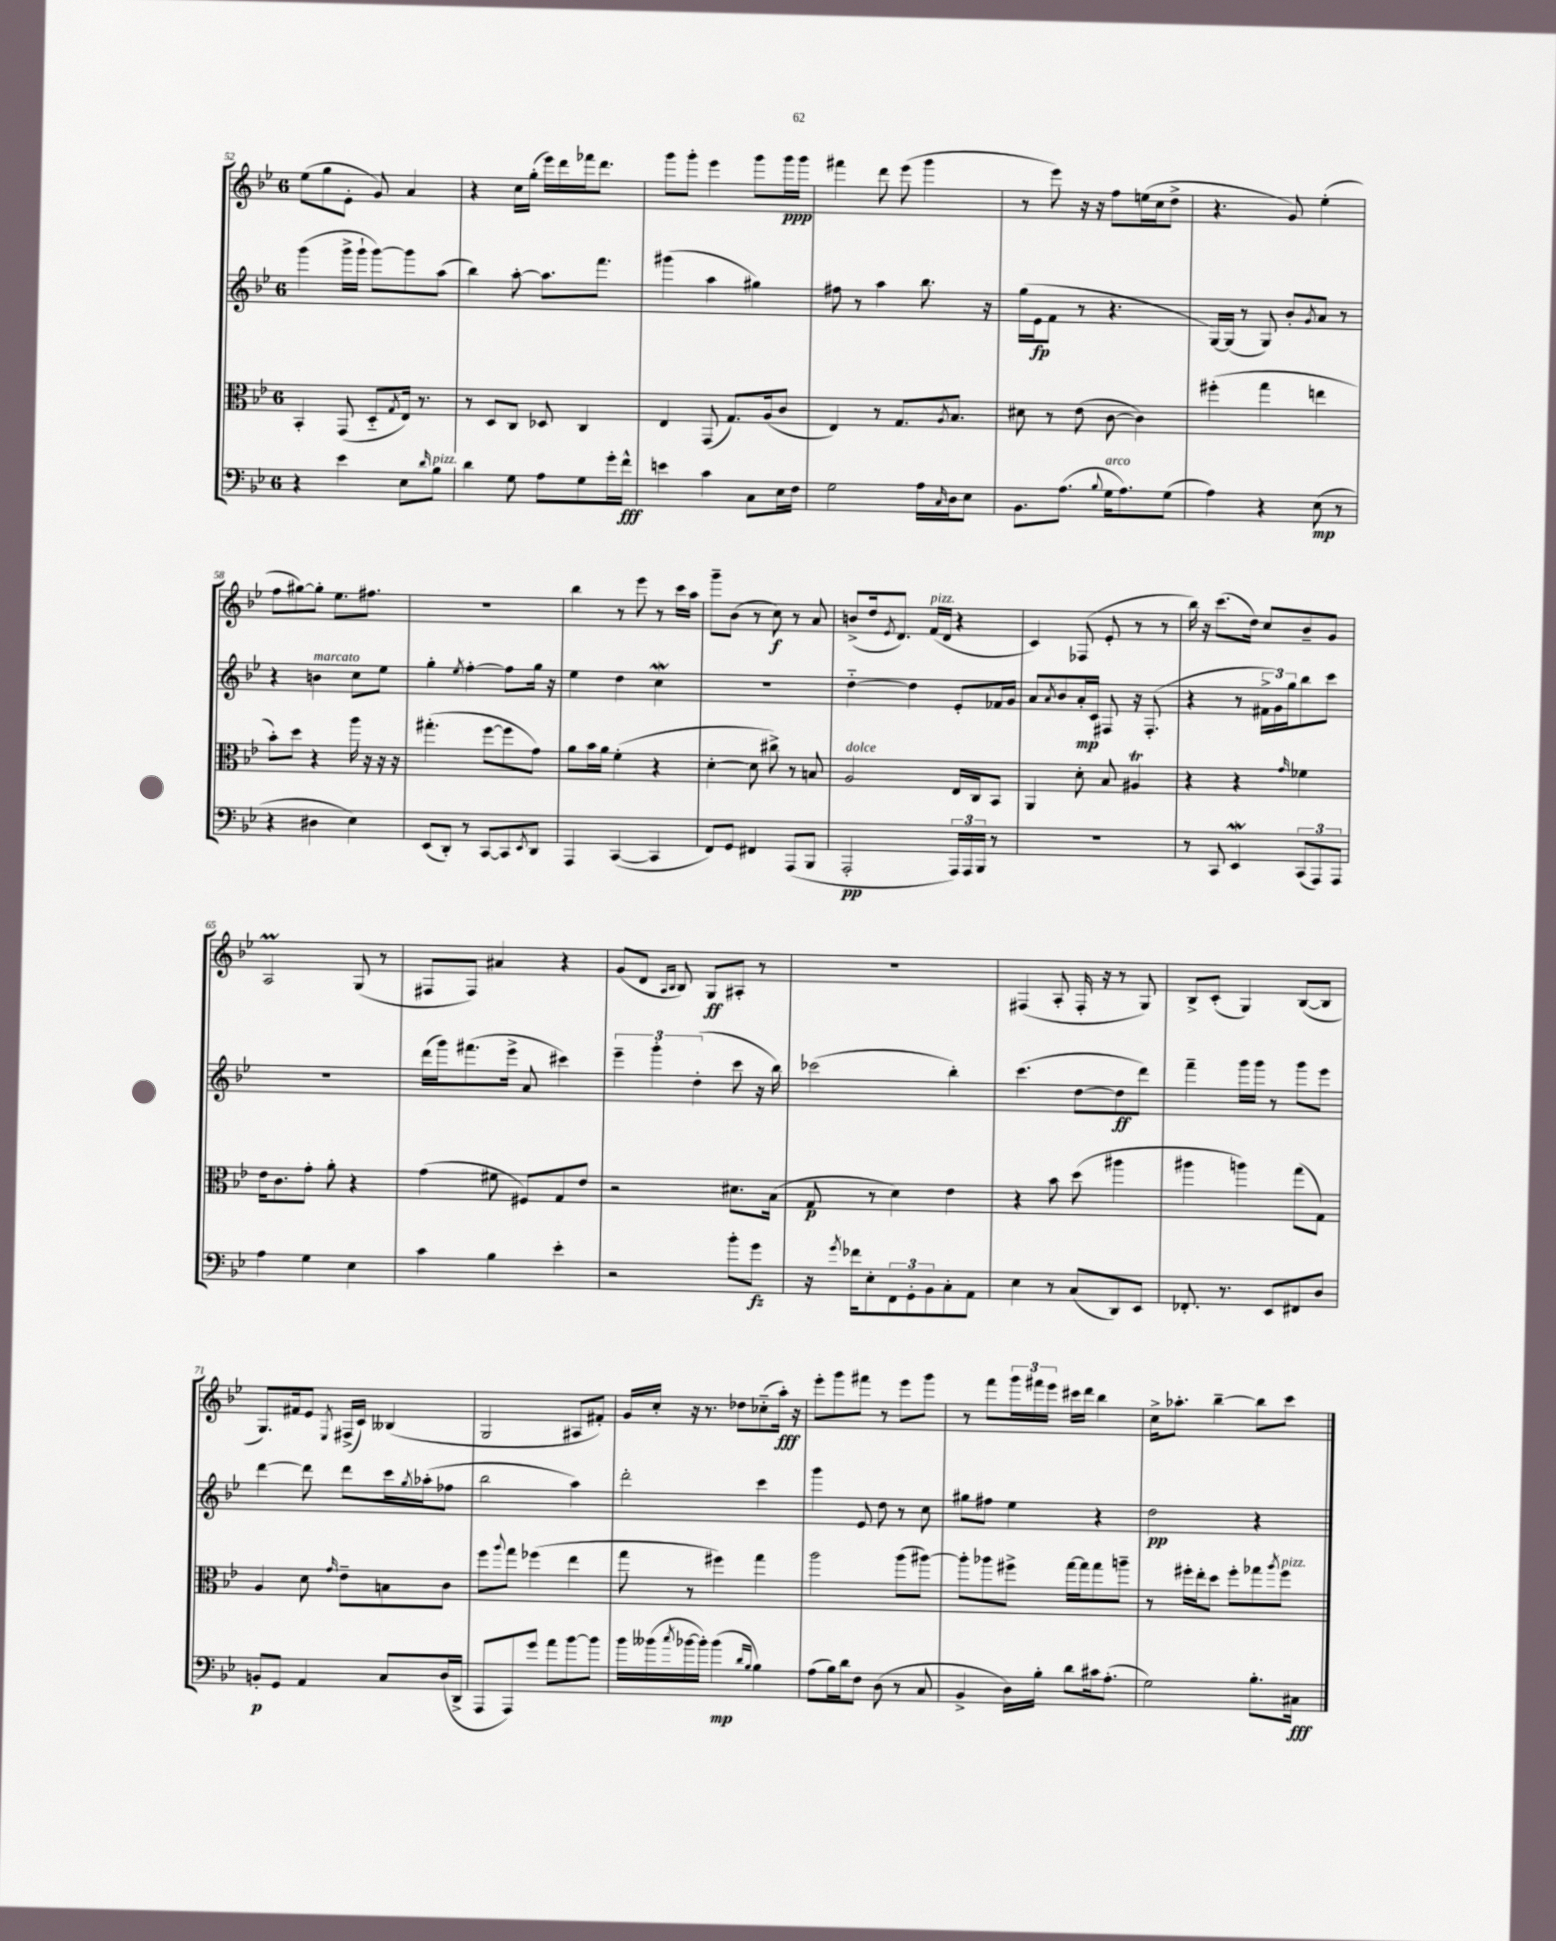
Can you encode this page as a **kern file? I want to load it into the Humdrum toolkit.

**kern	**kern	**kern	**kern
*staff4	*staff3	*staff2	*staff1
*clefF4	*clefC3	*clefG2	*clefG2
*k[b-e-]	*k[b-e-]	*k[b-e-]	*k[b-e-]
*M6/8	*M6/8	*M6/8	*M6/8
4r	4BB-'	(4ggg	(8ee-
.	.	.	8gg
4e-	(8GG	16ggg^	8e-'
.	.	16ggg`	.
.	8D'~	[8ggg)	8g)
.	8qG	.	.
8E-	16E-)	8ggg]	4a
.	8.r	.	.
16qqd	.	.	.
8B-	.	(8aa	.
=	=	=	=
4d	8r	4bb-)	4r
.	8D	.	.
8G	8C	[8aa'	16cc
.	.	.	(16gg'
8A	8D-	8.aa]	16eee-)
.	.	.	16ddd
8G	4C	.	16fff-
.	.	8.fff	8.ddd
16g'	.	.	.
16f^^	.	.	.
=	=	=	=
4e	4E-	(4ggg#	8ggg
.	.	.	8ggg'
4c	(8GG	4aa	4eee-
.	8.G)	.	.
8C	.	4gg#)	8ggg
.	(16A	.	.
16E-	8c	.	16ggg
16F	.	.	16ggg
=	=	=	=
2G	4E-)	8ff#	4fff#
.	.	8r	.
.	8r	4aa	8ddd
.	8.G	.	(8eee-
16A	.	8.bb-	4ggg
16qqC	8qA	.	.
16D	8.B-	.	.
8E-	.	.	.
.	.	16r	.
=	=	=	=
8.BB-	8d#	(16gg	8r
.	.	16e-	.
.	8r	8f	8eee-)
(8.A	.	.	.
.	(8e-	8r	16r
.	.	.	16r
8qqB-	.	.	.
16G	[8c	4.r	8ff
8.A)	.	.	.
.	4c])	.	(16ee
.	.	.	16cc
(8G	.	.	8dd^
=	=	=	=
4A)	(4ff#'	[16G)	4.r
.	.	(16G]	.
.	.	8r	.
4r	4gg	8G)	.
.	.	8b-'	8g)
.	.	8qg	.
(8E-	4ee	8a	(4ee-'
8r	.	8r	.
=	=	=	=
4r	8b-')	4r	8ff
.	8dd	.	[8gg#)
4D#	4r	4b	8gg#']
.	.	.	8.ee-
4E-)	16aa	8cc	.
.	16r	.	8.ff#
.	16r	8ee-	.
.	16r	.	.
=	=	=	=
(8EE-	(4.gg#'	4gg'	2.r
8DD')	.	.	.
.	.	8qee-	.
8r	.	[4ff'	.
[8CC	[8ff	.	.
8CC]	8ff]	8ff]	.
8qEE-	.	.	.
8DD	8g)	16gg	.
.	.	16r	.
=	=	=	=
4AAA	8a	4ee-	4bb-
.	16b-	.	.
.	16a	.	.
([4CC	(4f'	4dd	8r
.	.	.	8eee-
4CC]	4r	4cc	8r
.	.	.	16ccc
.	.	.	16aa
=	=	=	=
8FF)	[4d'	2.r	8ggg~
8GG	.	.	(8b-
4FF#	8d]	.	8r
.	8cc#^)	.	8cc)
(8AAA	8r	.	8r
8BBB-	8B	.	8a
=	=	=	=
2AAA'	2A	[4dd'~	(8b^
.	.	.	16dd
.	.	.	8qe-
.	.	.	8.d)
.	.	4dd]	.
.	.	.	(16f
.	.	.	16d
24AAA)	16E-	8e-'	4r
24AAA	.	.	.
.	16C	.	.
24BBB-	.	.	.
8r	8BB-	16f-	.
.	.	16g	.
=	=	=	=
2.r	4AA	8a	4c)
.	.	8qa	.
.	.	8b-	.
.	8d'	16a'	(8F-
.	.	16c	.
.	8B-	8F#	8e-'
.	4A#	16r	8r
.	.	(8.F#'	.
.	.	.	8r
=	=	=	=
8r	4r	4r	16bb-)
.	.	.	16r
8CC	.	.	(8.ccc
4EE-	4r	8r	.
.	.	.	16dd)
.	.	24f#^	8cc
.	.	24g)	.
.	.	24gg	.
.	16qqg	.	.
(12CC	4f-	8bb-	8b-~
12AAA)	.	.	.
.	.	8ccc	8g
12AAA	.	.	.
=	=	=	=
4A	16e-	2.r	2A
.	8.c	.	.
4G	8g'	.	.
.	8a'	.	.
4E-	4r	.	(8G
.	.	.	8r
=	=	=	=
4c	(4g	(16ddd	8F#
.	.	16ggg)	.
.	.	(8.fff#	8F#)
4B-	8f#	.	4a#
.	.	16eee-^	.
.	8F#)	8a	.
4e-'	8G	4ccc#)	4r
.	8e-	.	.
=	=	=	=
2r	2r	6eee-~	(8g
.	.	.	8d
.	.	6ggg'	.
.	.	.	16qqA
.	.	.	16qqB-
.	.	.	8B-)
.	.	(6dd'	.
.	.	.	8G
8b-'	8.d#	8ccc	8A#'
8g	.	16r	8r
.	(16B-	16bb-)	.
=	=	=	=
16r	8G	(2ccc-	2.r
8qg	.	.	.
16f-	.	.	.
8E-'	8r	.	.
12FF	4d)	.	.
12GG'	.	.	.
12BB-	.	.	.
8C'	4e-	4bb-')	.
8AA	.	.	.
=	=	=	=
4E-	4r	(4.ccc	(4F#
8r	8b-	.	8A'
(8C	(8dd	[8dd	16F#'
.	.	.	16r
8DD)	4aa#	8dd]	8r
8EE-	.	8ddd)	8G)
=	=	=	=
8.FF-'	4aa#	4fff~	8B-^
.	.	.	(8c'
8.r	.	.	.
.	4aa)	16ggg	4G)
.	.	16ggg	.
8EE-	.	8r	.
8FF#	(8gg	8ggg	([8B-
8D	8G)	8eee-	8B-]
=	=	=	=
8BB'	4A	[4ddd	8.G)
8GG	.	.	.
.	.	.	16f#
4AA	8d	8ddd]	8e-
.	16qqg	.	8qE-
.	8e-~	8ddd	(16F#^
.	.	.	16c)
8C	8B	16ccc	(4B--
.	.	8qgg	.
.	.	(16aa-'	.
(16D	8c	8ff-	.
16DD^	.	.	.
=	=	=	=
8AAA	8ff	2bb-	2G
.	8qqaa	.	.
8AAA)	8gg	.	.
8g	(4ff-	.	.
8a	.	.	.
[8b-	4ee-	4aa)	8A#
8b-]	.	.	8f#')
=	=	=	=
16b-	8gg	2ddd'	16g
(16b--	.	.	16cc'
8qcc	.	.	.
[16b-	8r	.	16r
16b-'])	.	.	8.r
(4b-	4ff#)	.	.
.	.	.	8dd-
16qqd	.	.	.
16qqB-	.	.	.
4B-)	4gg	4ccc	(8cc-'~
.	.	.	16aa')
.	.	.	16r
=	=	=	=
(8A	2aa	4ggg	8eee-'
16B-)	.	.	8ggg
16d	.	.	.
8F	.	8e-	8fff#
(8D	.	8dd	8r
8r	(8aa	8r	8eee-
8C	[8aa#)	8cc	8ggg
=	=	=	=
4BB-^	8aa#']	8gg#	8r
.	8aa-	8ff#	8fff
16D)	8ff#^	4ee-	24ggg
.	.	.	24fff#
16B-'	.	.	.
.	.	.	24eee-
8d	[16gg	.	16ccc#
.	16gg]	.	16ddd
16c#	8gg	4r	4bb-
(8.A'	.	.	.
.	8aa~	.	.
=	=	=	=
2G)	8r	2dd	16cc^
.	.	.	8.aa-'
.	16ff#'	.	.
.	16ee-'	.	.
.	8dd	.	[4bb-~
.	8ff#'	.	.
8.B-'	8gg-	4r	8bb-]
.	8qaa	.	.
.	8ff#	.	8ccc
16C#	.	.	.
==	==	==	==
*-	*-	*-	*-
